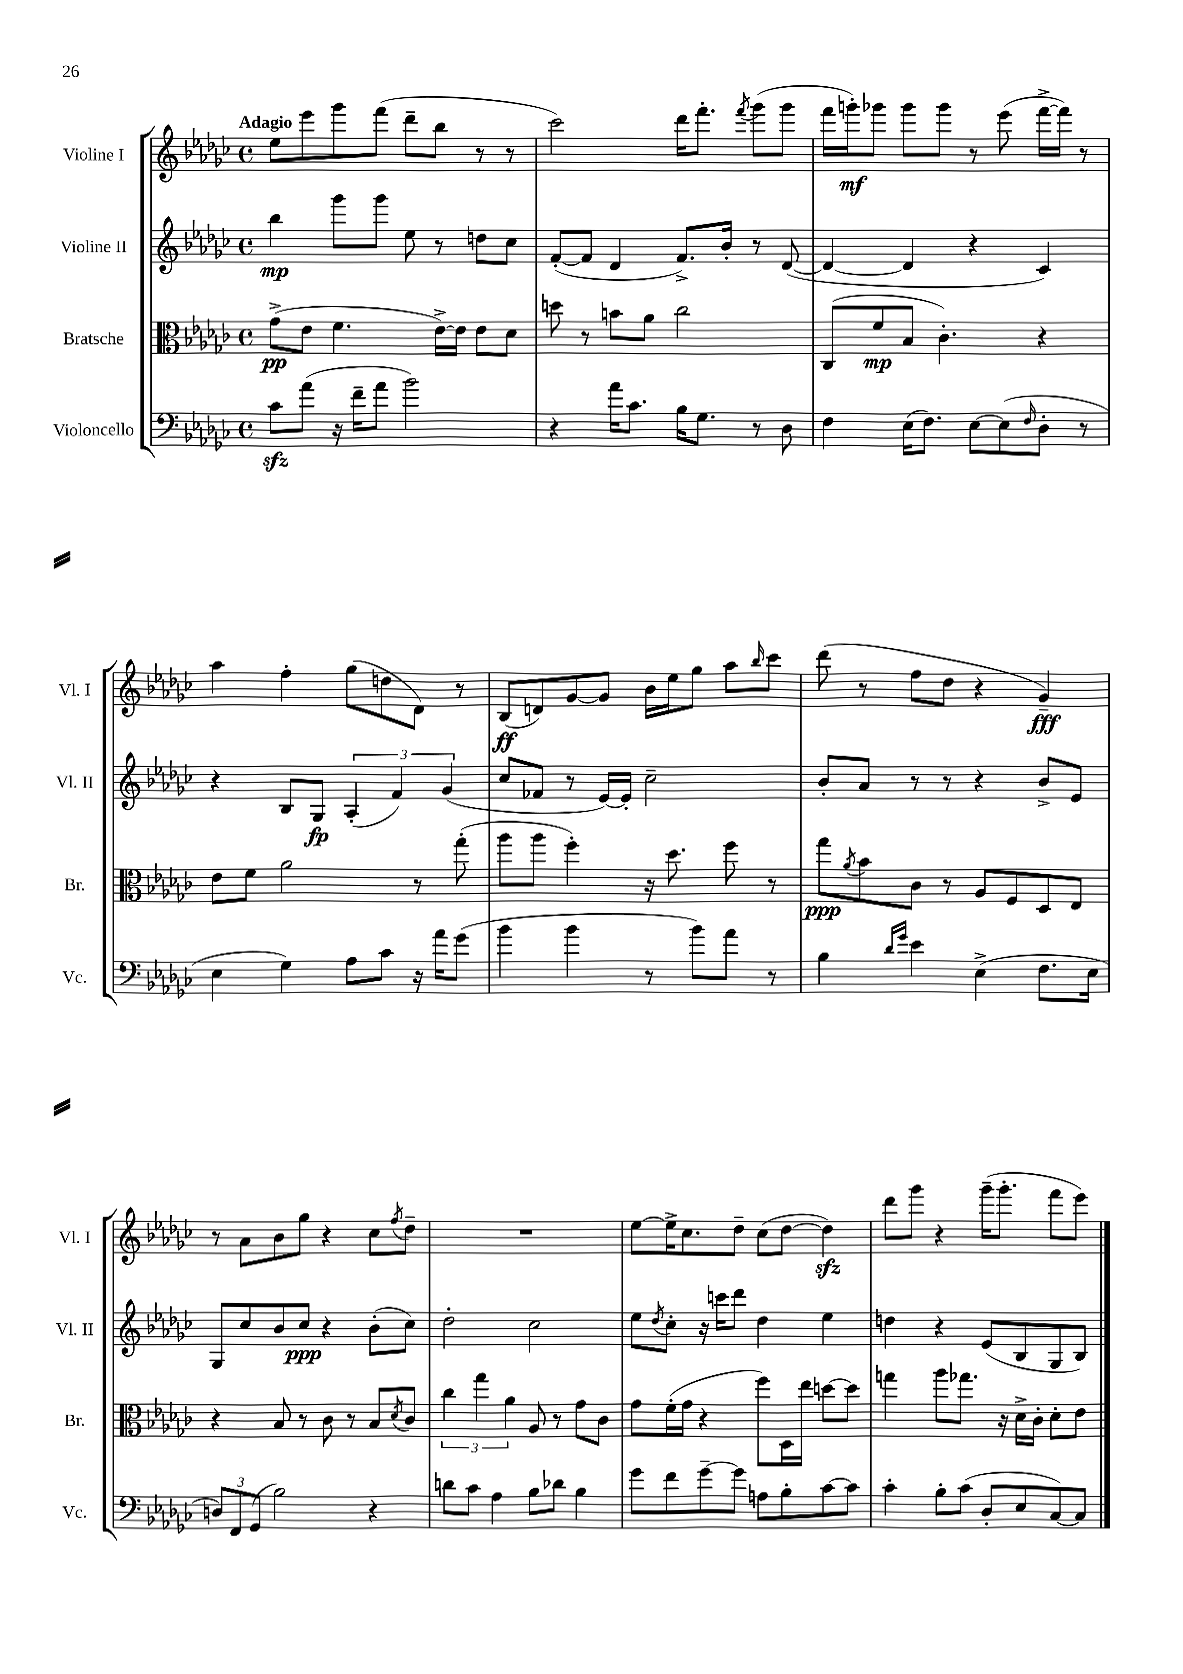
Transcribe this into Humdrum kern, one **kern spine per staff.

**kern	**kern	**dynam	**kern	**dynam	**kern	**dynam
*part4	*part3	*part3	*part2	*part2	*part1	*part1
*staff4	*staff3	*staff3	*staff2	*staff2	*staff1	*staff1
*I"Violoncello	*I"Bratsche	*	*I"Violine II	*	*I"Violine I	*
*I'Vc.	*I'Br.	*	*I'Vl. II	*	*I'Vl. I	*
*clefF4	*clefC3	*	*clefG2	*	*clefG2	*
*k[b-e-a-d-g-c-]	*k[b-e-a-d-g-c-]	*	*k[b-e-a-d-g-c-]	*	*k[b-e-a-d-g-c-]	*
*M4/4	*M4/4	*	*M4/4	*	*M4/4	*
*met(c)	*met(c)	*	*met(c)	*	*met(c)	*
=1	=1	=1	=1	=1	=1	=1
!	!	!	!	!	!LO:TX:a:B:t=Adagio	!
8c-zz\L	(8g-^\L	pp	4bb-\	mp	8ee-\L	.
(8a-\J	8e-\J	.	.	.	8eee-\	.
16r	4.f\	.	8ggg-\L	.	8ggg-\	.
16f~\KL	.	.	.	.	.	.
8a-\J	.	.	8ggg-\J	.	(8fff\J	.
2b-\)	.	.	8ee-\	.	8ddd-~\L	.
.	[16e-^\LL)	.	8r	.	8bb-\J	.
.	16e-\JJ]	.	.	.	.	.
.	8e-\L	.	8ddn\L	.	8r	.
.	8d-\J	.	8cc-\J	.	8r	.
=2	=2	=2	=2	=2	=2	=2
4r	8ddn\	.	([8f'/L	.	2ccc-\)	.
.	8r	.	8f/J]	.	.	.
16a-\KL	8bn\L	.	4d-/	.	.	.
8.c-\J	.	.	.	.	.	.
.	8a-\J	.	.	.	.	.
16B-\KL	2cc-\	.	8.f^/L)	.	16ddd-\KL	.
8.G-\J	.	.	.	.	8.fff'\J	.
.	.	.	16b-'/Jk	.	.	.
.	.	.	.	.	8qfff/	.
8r	.	.	8r	.	(8ggg-\L	.
8D-\	.	.	([8d-/	.	8ggg-\J	.
=3	=3	=3	=3	=3	=3	=3
4F\	(8C-/L	.	4d-/_	.	16fff\LL	.
.	.	.	.	.	16gggn'\J)	mf
.	8f/	mp	.	.	8ggg-X\J	.
(16E-\KL	8B-/J	.	4d-/]	.	8ggg-\L	.
8.F\J)	.	.	.	.	.	.
.	4.c-'\)	.	.	.	8ggg-\J	.
[8E-\L	.	.	4r	.	8r	.
(8E-\]	.	.	.	.	(8eee-\	.
16qqF/	.	.	.	.	.	.
8D-'\J	4r	.	4c-/)	.	[16fff^\LL	.
.	.	.	.	.	16fff\JJ])	.
8r	.	.	.	.	8r	.
!!LO:LB:g=z
=4	=4	=4	=4	=4	=4	=4
4E-\	8e-\L	.	4r	.	4aa-\	.
.	8f\J	.	.	.	.	.
4G-\)	2a-\	.	8B-/L	.	4ff'\	.
.	.	.	8G-/J	fp	.	.
8A-\L	.	.	(6A-'/	.	(8gg-\L	.
8c-\J	.	.	.	.	8ddn\	.
.	.	.	6f/)	.	.	.
16r	8r	.	.	.	8d-\J)	.
16a-\KL	.	.	.	.	.	.
.	.	.	(6g-/	.	.	.
(8g-\J	(8gg-'\	.	.	.	8r	.
=5	=5	=5	=5	=5	=5	=5
4b-\	8aa-\L	.	8cc-/L	.	(8B-/L	ff
.	8aa-\J	.	8f-X/J	.	8dn/)	.
4b-\	4ff'\)	.	8r	.	[8g-/	.
.	.	.	[16e-/LL)	.	8g-/J]	.
.	.	.	16e-'/JJ]	.	.	.
8r	16r	.	2cc-~\	.	16b-\LL	.
.	8.dd-\	.	.	.	16ee-\J	.
8b-\L)	.	.	.	.	8gg-\J	.
8a-\J	8ff\	.	.	.	8aa-\L	.
.	.	.	.	.	16qqbb-/	.
8r	8r	.	.	.	8ccc-\J	.
=6	=6	=6	=6	=6	=6	=6
4B-\	8gg-\L	ppp	8b-'/L	.	(8ddd-\	.
.	8qa-/	.	.	.	.	.
.	8b-\	.	8a-/J	.	8r	.
16qqd-/LL	.	.	.	.	.	.
16qqg-/JJ	.	.	.	.	.	.
4e-\	8c-\J	.	8r	.	8ff\L	.
.	8r	.	8r	.	8dd-\J	.
(4E-^\	8A-/L	.	4r	.	4r	.
.	8F/	.	.	.	.	.
8.F\L	8D-/	.	8b-^/L	.	4g-~/)	fff
.	8E-/J	.	8e-/J	.	.	.
16E-\Jk	.	.	.	.	.	.
!!LO:LB:g=z
=7	=7	=7	=7	=7	=7	=7
12Dn/L)	4r	.	8G-/L	.	8r	.
12FF/	.	.	.	.	.	.
.	.	.	8cc-/	.	8a-\L	.
(12GG-/J	.	.	.	.	.	.
2B-\)	8B-/	.	8b-/	.	8b-\	.
.	8r	.	8cc-/J	ppp	8gg-\J	.
.	8c-\	.	4r	.	4r	.
.	8r	.	.	.	.	.
4r	8B-/L	.	(8b-'\L	.	8cc-\L	.
.	8qd-/	.	.	.	8qff/	.
.	8c-/J	.	8cc-\J)	.	8dd-~\J	.
=8	=8	=8	=8	=8	=8	=8
8dn\L	6cc-\	.	2dd-'\	.	1r	.
8c-\J	.	.	.	.	.	.
.	6gg-\	.	.	.	.	.
4A-\	.	.	.	.	.	.
.	6a-\	.	.	.	.	.
8B-\L	8A-/	.	2cc-\	.	.	.
8d-X\J	8r	.	.	.	.	.
4B-\	8g-\L	.	.	.	.	.
.	8c-\J	.	.	.	.	.
=9	=9	=9	=9	=9	=9	=9
8g-\L	8g-\L	.	8ee-\L	.	[8ee-\L	.
.	.	.	8qdd-/	.	.	.
8f\	(16f'\L	.	8cc-'\J	.	16ee-^\K]	.
.	16g-\JJ	.	.	.	8.cc-\	.
[8g-~\	4r	.	16r	.	.	.
.	.	.	16cccn\KL	.	.	.
8g-\J]	.	.	8ddd-\J	.	8dd-~\J	.
8An\L	8ff\L)	.	4dd-\	.	(8cc-\L	.
8B-'\	16D-\L	.	.	.	[8dd-\J	.
.	16ee-\JJ	.	.	.	.	.
[8c-\	[8ddn\L	.	4ee-\	.	4dd-zz\])	.
8c-\J]	8dd\J]	.	.	.	.	.
=10	=10	=10	=10	=10	=10	=10
4c-'\	4ggn\	.	4ddn\	.	8ddd-\L	.
.	.	.	.	.	8ggg-\J	.
8B-'\L	8aa-\L	.	4r	.	4r	.
(8c-\J	8.gg-X\J	.	.	.	.	.
8D-'/L	.	.	(8e-/L	.	(16ggg-~\KL	.
.	16r	.	.	.	8.ggg-'\J	.
8E-/	16d-^\LL	.	8B-/	.	.	.
.	16c-'\JJ	.	.	.	.	.
[8C-/)	8d-'\L	.	8G-/	.	8fff\L	.
8C-/J]	8e-\J	.	8B-/J)	.	8eee-\J)	.
==	==	==	==	==	==	==
*-	*-	*-	*-	*-	*-	*-
